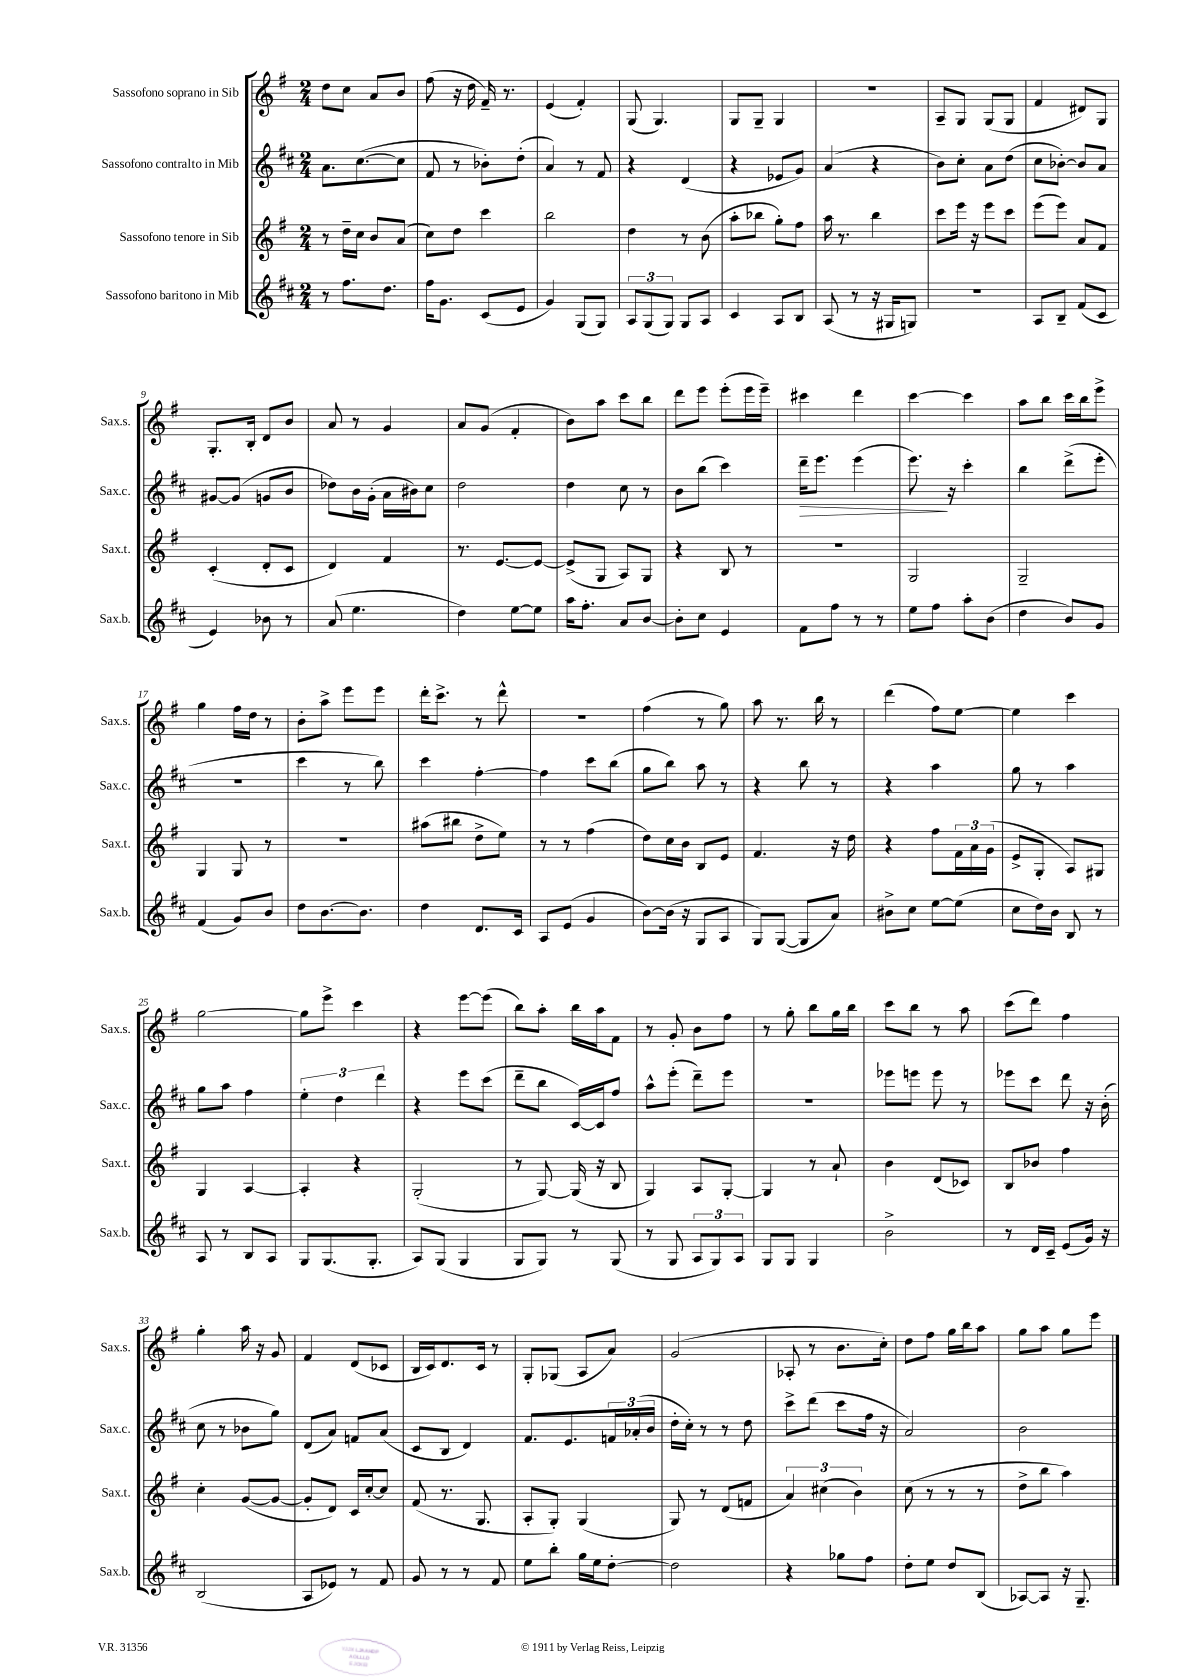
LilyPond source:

<<
\new StaffGroup <<
\new Staff = "s0" \with { instrumentName = "Sassofono soprano in Sib" shortInstrumentName = "Sax.s." } {
    \clef treble \key g \major \numericTimeSignature \time 2/4
    d''8 c''8 a'8 b'8 |
    fis''8( r16 d''16 fis'16--) r8. |
    e'4( fis'4-.) |
    g8( g4.) |
    g8 g8-- g4 |
    R2 |
    a8-- g8 g8( g8 |
    fis'4 dis'8) g8 |
    g8.-. b16-. d'8 b'8 |
    a'8 r8 g'4 |
    a'8 g'8( fis'4-. |
    b'8) a''8 c'''8 b''8 |
    d'''8 e'''8 e'''8-.( e'''16 e'''16--) |
    cis'''4 d'''4 |
    c'''4~ c'''4 |
    a''8 b''8 c'''16 b''16 e'''8-> |
    g''4 fis''16 d''16 r8 |
    b'8-. a''8-> e'''8 e'''8 |
    d'''16-. c'''8.-> r8 d'''8-^ |
    r2 |
    fis''4( r8 g''8) |
    a''8 r8. b''16 r8 |
    d'''4( fis''8) e''8~ |
    e''4 c'''4 |
    g''2~ |
    g''8 e'''8-> c'''4 |
    r4 e'''8~ e'''8( |
    b''8) a''8-. b''16 a''16 fis'8 |
    r8 g'8-. b'8 fis''8 |
    r8 g''8-. b''8 g''16 b''16 |
    c'''8 b''8 r8 a''8 |
    c'''8( d'''8) fis''4 |
    g''4-. a''16 r16 g'8 |
    fis'4 d'8( ces'8 |
    b16 c'16) d'8. c'16 r8 |
    g8-. ges8( a8 a'8) |
    g'2( |
    aes8-. r8 b'8. c''16-.) |
    d''8 fis''8 g''16 b''16 a''8 |
    g''8 a''8 g''8 e'''8 \bar "|." |
}
\new Staff = "s1" \with { instrumentName = "Sassofono contralto in Mib" shortInstrumentName = "Sax.c." } {
    \clef treble \key d \major \numericTimeSignature \time 2/4
    a'8. cis''8.~( cis''8 |
    fis'8 r8 bes'8-.) d''8-.( |
    a'4) r8 fis'8 |
    r4 d'4( |
    r4 ees'8 g'8) |
    a'4( r4 |
    b'8) cis''8-. a'8 d''8( |
    cis''8 bes'8~-.) bes'8 a'8 |
    gis'8~ gis'8( g'8 b'8 |
    des''8) b'16 g'16-.( a'16 bis'16) cis''8 |
    d''2 |
    d''4 cis''8 r8 |
    b'8 b''8( cis'''4) |
    d'''16--\> e'''8. e'''4( |
    e'''8.\!) r16 cis'''4-. |
    b''4 d'''8->( e'''8-. |
    R2 |
    cis'''4 r8 b''8) |
    cis'''4 fis''4~-. |
    fis''4 cis'''8 b''8( |
    g''8 b''8) a''8 r8 |
    r4 b''8 r8 |
    r4 a''4 |
    g''8 r8 a''4 |
    g''8 a''8 fis''4 |
    \tuplet 3/2 { e''4-. d''4 d'''4 } |
    r4 e'''8 cis'''8( |
    d'''8-- b''8 cis'16~) cis'16 fis''8 |
    a''8-^ e'''8-.( d'''8--) e'''8 |
    R2 |
    ees'''8 e'''8 e'''8 r8 |
    ees'''8 cis'''8 d'''8 r16 b'16-.( |
    cis''8 r8 bes'8 g''8) |
    d'8( a'8) f'8 a'8( |
    cis'8 b8 d'4) |
    fis'8. e'8. \tuplet 3/2 { f'16 aes'16-.( b'16 } |
    d''16-. cis''16-.) r8 r8 d''8 |
    cis'''8-> d'''8( cis'''8 fis''16 r16 |
    a'2) |
    b'2 \bar "|." |
}
\new Staff = "s2" \with { instrumentName = "Sassofono tenore in Sib" shortInstrumentName = "Sax.t." } {
    \clef treble \key g \major \numericTimeSignature \time 2/4
    r8 d''16-- c''16 b'8 a'8( |
    c''8) d''8 c'''4 |
    b''2 |
    d''4 r8 b'8( |
    a''8-. bes''8 g''8-.) fis''8 |
    a''16 r8. b''4 |
    c'''8 e'''16 r16 e'''8 c'''8 |
    e'''8( e'''8) a'8 fis'8 |
    c'4-.( d'8-. c'8 |
    d'4) fis'4 |
    r8. e'8.~ e'8~ |
    e'8->( g8 a8) g8 |
    r4 b8 r8 |
    r2 |
    g2 |
    g2-- |
    g4 g8 r8 |
    r2 |
    ais''8( bis''8 d''8-> e''8) |
    r8 r8 fis''4( |
    d''8) c''16 b'16 b8 e'8 |
    fis'4. r16 d''16 |
    r4 fis''8 \tuplet 3/2 { fis'16 a'16 g'16( } |
    e'8-> g8-. a8) gis8 |
    g4 a4~ |
    a4-. r4 |
    g2-.( |
    r8 g8~) g16( r16 b8 |
    g4) a8 g8~-. |
    g4 r8 a'8-! |
    b'4 d'8( ces'8) |
    b8 bes'8 fis''4 |
    c''4-. g'8~( g'8~ |
    g'8-. d'8) c'16 c''16~-. c''8 |
    fis'8( r8. g8. |
    a8-. g8-.) g4( |
    g8) r8 d'8( f'8 |
    \tuplet 3/2 { a'4) cis''4( b'4) } |
    c''8( r8 r8 r8 |
    d''8-> b''8 a''4) \bar "|." |
}
\new Staff = "s3" \with { instrumentName = "Sassofono baritono in Mib" shortInstrumentName = "Sax.b." } {
    \clef treble \key d \major \numericTimeSignature \time 2/4
    r8 fis''8. d''8. |
    fis''16 g'8. cis'8( e'8 |
    g'4) g8( g8) |
    \tuplet 3/2 { a8 g8( g8) } g8 a8 |
    cis'4 a8 b8 |
    a8( r8 r16 gis16 g8) |
    R2 |
    a8 b8-- fis'8( cis'8 |
    e'4) bes'8 r8 |
    a'8( e''4. |
    d''4) e''8~ e''8 |
    a''16 fis''8.-. a'8 b'8~ |
    b'8-. cis''8 e'4 |
    fis'8 fis''8 r8 r8 |
    e''8 fis''8 a''8-. b'8( |
    d''4 b'8) g'8 |
    fis'4( g'8) b'8 |
    d''8 b'8.~ b'8. |
    d''4 d'8. cis'16 |
    a8 e'8( g'4 |
    b'8~) b'16( r16 g8 a8 |
    g8) g8~( g8 a'8) |
    bis'8-> cis''8 e''8~ e''8( |
    cis''8 d''16) b'16 b8 r8 |
    a8 r8 b8 a8 |
    g8 g8.( g8.-. |
    a8) g8( g4 |
    g8 g8) r8 g8( |
    r8 g8 \tuplet 3/2 { a8 g8) a8 } |
    g8 g8 g4 |
    b'2-> |
    r8 d'16 cis'16-- e'8( g'16) r16 |
    b2( |
    a8 ees'8) r8 fis'8 |
    g'8 r8 r8 fis'8 |
    e''8 b''8-. g''16 e''16 d''8~-. |
    d''2 |
    r4 ges''8 fis''8 |
    d''8-. e''8 d''8 b8( |
    aes8~) aes8 r16 g8.-- \bar "|." |
}
>>
>>
